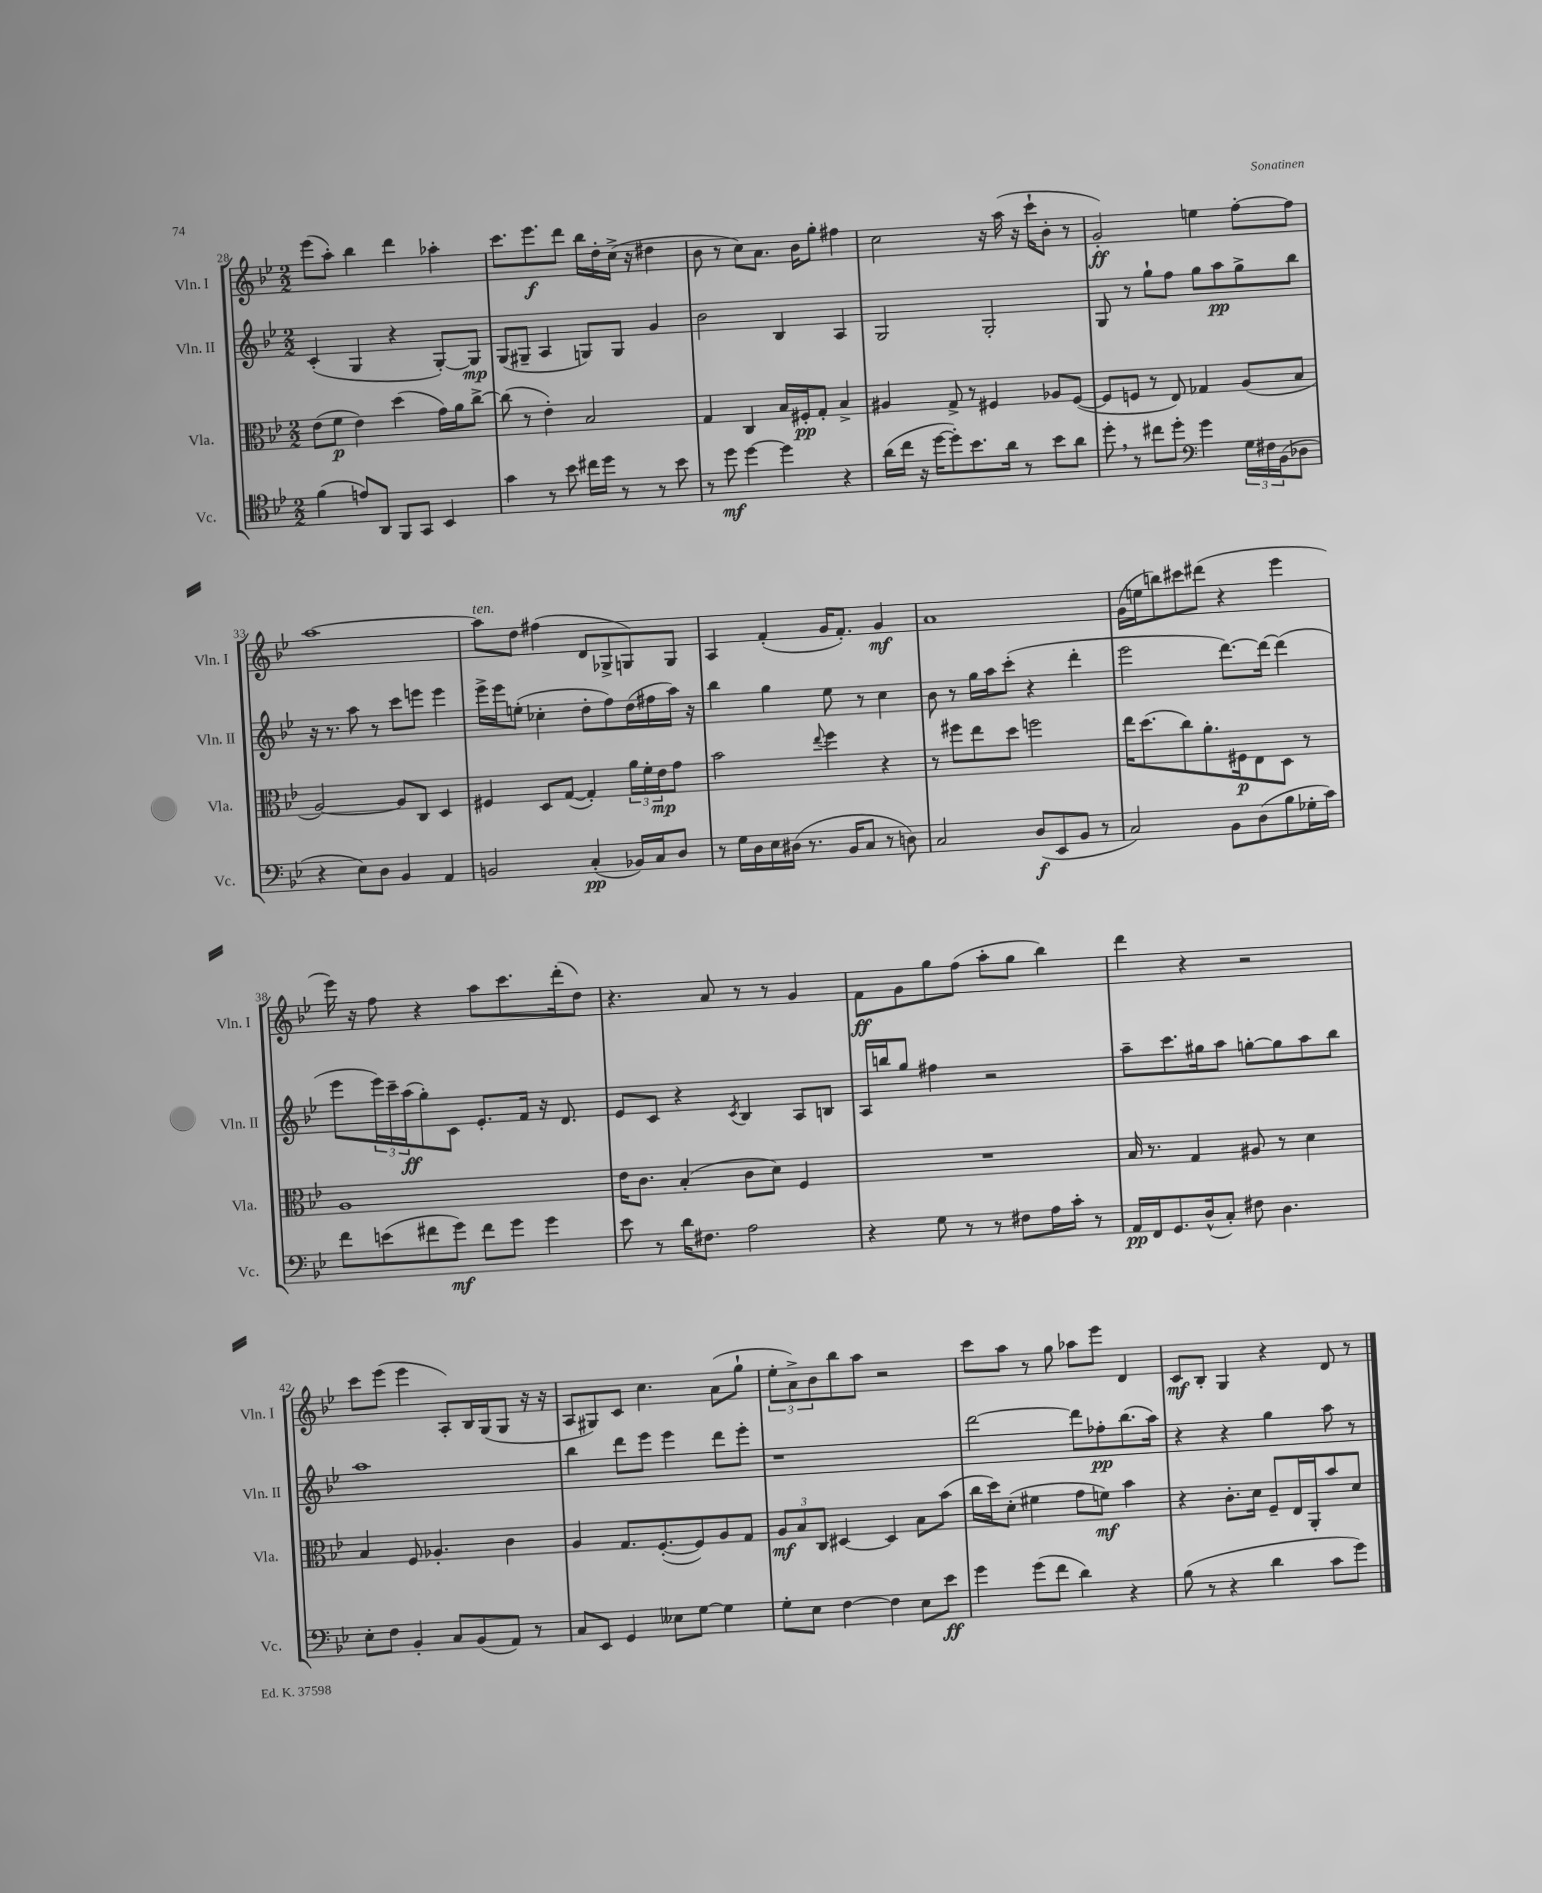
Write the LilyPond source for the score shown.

<<
\new StaffGroup <<
\new Staff = "s0" \with { instrumentName = "Vln. I" shortInstrumentName = "Vln. I" } {
    \clef treble \key bes \major \numericTimeSignature \time 2/2
    ees'''8( a''8-.) bes''4 d'''4 aes''4-. |
    c'''8. ees'''8.\f d'''8 bes''16 d''16-. c''16->( r16 dis''4 |
    bes'8 r8 c''8) a'8. bes'16 g''8-. fis''4 |
    c''2 r16 a''16( r16 c'''16-! bes'8-. r8 |
    g'2-.\ff) e''4 f''8~-. f''8 |
    a''1~ |
    a''8^\markup { \italic "ten." } d''8 fis''4( d'8 ges8-> g8) g8 |
    a4 f'4-.( g'16 f'8.-.) g'4\mf |
    a'1 |
    g'16( e''16 b''8) cis'''8 dis'''8( r4 ees'''4 |
    ees'''16) r16 f''8 r4 a''8 c'''8. d'''16-.( d''8) |
    r4. a'8 r8 r8 g'4 |
    f'8\ff g'8 g''8 f''8( a''8-. g''8 bes''4) |
    d'''4 r4 r2 |
    c'''8 ees'''8( ees'''4 a8-.) bes16 g16( g8 r16 r16 |
    a8 gis8) c'8 c''4. a'8( g''8-! |
    \tuplet 3/2 { ees''8-. a'8->) bes'8 } bes''8 a''8 r2 |
    c'''8 a''8 r8 g''8 aes''8 ees'''8 d'4 |
    c'8\mf bes8-. g4 r4 d'8 r8 \bar "|." |
}
\new Staff = "s1" \with { instrumentName = "Vln. II" shortInstrumentName = "Vln. II" } {
    \clef treble \key bes \major \numericTimeSignature \time 2/2
    c'4-.( g4 r4 g8~-.) g8\mp |
    g8( gis8-- a4 g8) g8 g'4 |
    bes'2 bes4 a4 |
    g2 g2-. |
    g8 r8 g''8-! f''8 g''8 a''8\pp g''8-> bes''8 |
    r16 r8. a''8 r8 c'''8 e'''8 e'''4 |
    ees'''16-> ees'''16 e''8-.( ces''4-. d''8-. f''8) d''16( fis''16 a''16) r16 |
    bes''4 g''4 ees''8 r8 c''4 |
    bes'8 r8 g''16 a''16 c'''8-.( r4 d'''4-. |
    ees'''2 d'''8.~) d'''16~ d'''4( |
    ees'''8 \tuplet 3/2 { ees'''16) c'''16-- a''16\ff( } g''8-.) c'8 ees'8.-. f'16 r16 d'8. |
    ees'8 c'8 r4 \acciaccatura { c'8 } bes4 a8 b8 |
    a16 b''16 g''8 fis''4 r2 |
    a''8-- c'''8. gis''16 a''8 g''8~-. g''8 a''8 bes''8 |
    a''1 |
    bes''4 d'''8 ees'''8 ees'''4 d'''8 ees'''8-. |
    r1 |
    d'''2~ d'''8 fes''8-.\pp bes''8.( a''16) |
    r4 r4 g''4 a''8 r8 \bar "|." |
}
\new Staff = "s2" \with { instrumentName = "Vla." shortInstrumentName = "Vla." } {
    \clef alto \key bes \major \numericTimeSignature \time 2/2
    ees'8( f'8\p ees'4) d''4( g'16) a'16 c''8~-> |
    c''8( r8 ees'4-.) bes2 |
    g4 c4 bes16 fis16-.\pp g8-. bes4-> |
    ais4 g8-> r8 fis4 aes8 fis8~( |
    fis8 f8 r8 ees8) ges4 a8( bes8 |
    a2~) a8 c8 d4 |
    fis4 d8 g8~( g4-.) \tuplet 3/2 { a'16 f'16-. ees'16\mp } g'8 |
    bes'2 \appoggiatura { ees''8 } f''4 r4 |
    r8 fis''8 ees''8 d''8 f''2 |
    ees''16 d''8.( c''8) a'8.-. fis16\p ees8 d8 r8 |
    a1 |
    ees'16 c'8. bes4-.( c'8 d'8) f4 |
    R1 |
    bes16 r8. g4 ais8 r8 d'4 |
    bes4 f8 aes4.-. c'4 |
    a4 g8. f8.~-.( f8) a8 g8 |
    \tuplet 3/2 { a8\mf bes8 c8 } dis4~ dis4 bes8 bes'8( |
    c''16 d''16) d'8-.( fis'4 g'8 f'8\mf) bes'4 |
    r4 c'8.-. d'16 f8-- ees16 a,16-. bes'8 d'8 \bar "|." |
}
\new Staff = "s3" \with { instrumentName = "Vc." shortInstrumentName = "Vc." } {
    \clef tenor \key bes \major \numericTimeSignature \time 2/2
    f'4( e'8) a,8 f,8 g,8 bes,4 |
    g'4 r8 bes'8 cis''16 d''16 r8 r8 bes'8 |
    r8 d''8\mf d''4~ d''4 r4 |
    a'16( c''16 r16 d''16~ d''8-.) bes'8. a'16 r8 bes'8 a'8 |
    d''8-. \breathe r8 cis''8 d''8-. \clef bass g'4 \tuplet 3/2 { g16 fis16 bes,16( } des8 |
    r4 ees8) d8 bes,4 a,4 |
    b,2 c4-.\pp( bes,16) c16 d8 |
    r8 g16 d16 ees16 dis16( r8. bes,16 c8 r8 d8) |
    c2 d8\f( ees,8 bes,8 r8 |
    c2) bes,8 d8( bes8 ges16-. c'16) |
    f'8 e'8( fis'8 g'8\mf) fis'8 g'8 g'4 |
    ees'8 r8 d'16 fis8. a2 |
    r4 g8 r8 r8 fis8 a16 c'16-. r8 |
    a,16\pp f,16 g,8. d16-^( c8-.) fis8 d4. |
    ees8-. f8 bes,4-. c8 bes,8( a,8) r8 |
    c8 ees,8 g,4 eeses8 g8~ g4 |
    g8-. ees8 f4~ f4 ees8 ees'8\ff |
    g'4 g'8( f'8 d'4) r4 |
    bes8( r8 r4 d'4 c'8 g'8) \bar "|." |
}
>>
>>
\layout { \context { \Score currentBarNumber = #28 } }
